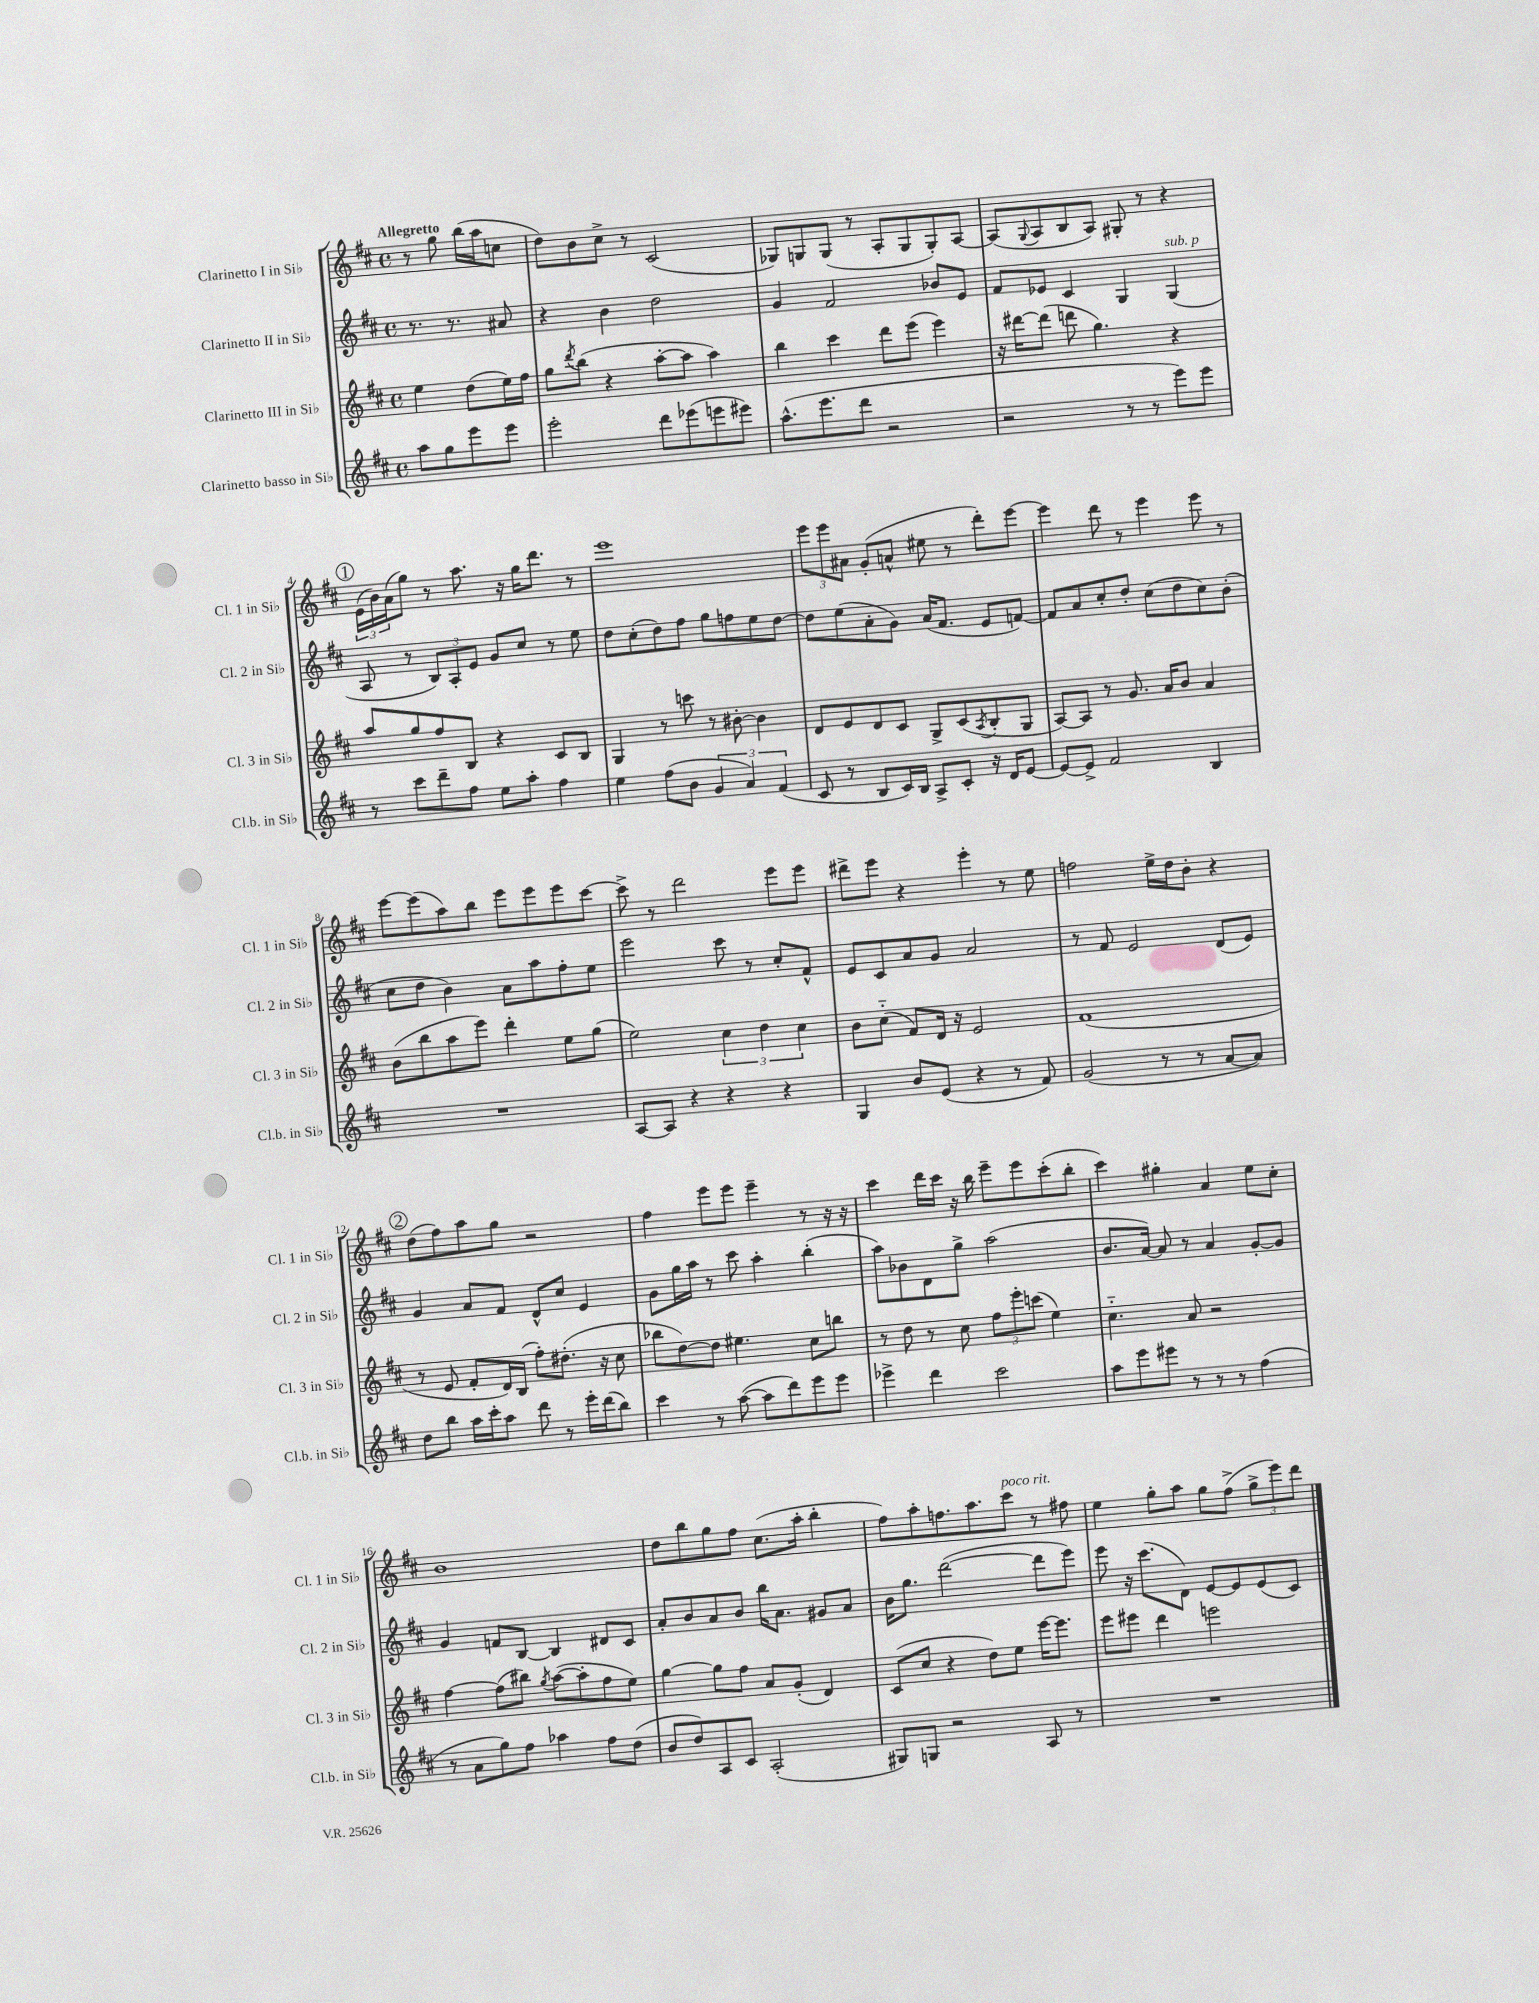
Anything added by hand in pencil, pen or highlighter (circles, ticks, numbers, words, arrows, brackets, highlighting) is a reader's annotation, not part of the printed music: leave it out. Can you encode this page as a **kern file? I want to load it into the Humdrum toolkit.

**kern	**kern	**kern	**kern
*staff4	*staff3	*staff2	*staff1
*clefG2	*clefG2	*clefG2	*clefG2
*k[f#c#]	*k[f#c#]	*k[f#c#]	*k[f#c#]
*M4/4	*M4/4	*M4/4	*M4/4
*met(c)	*met(c)	*met(c)	*met(c)
8aa\L	4ee\	8.r	8r
8gg\	.	.	8gg\
.	.	8.r	.
8eee\	(8dd\L	.	(16bb\LL
.	.	.	16aa\J
8eee\J	16ee\L)	8a#/	8cc\J
.	16ff#\JJ	.	.
=	=	=	=
2eee'\	8gg\L	4r	8dd\L)
.	8qddd/	.	.
.	(8bb\J	.	8b\
.	4r	4b\	8cc#^\J
.	.	.	8r
8ddd\L	[8aa'\L	2dd\	(2c#/
(8eee-\	8aa\]J	.	.
8eee\	4aa\)	.	.
8eee#\J)	.	.	.
=	=	=	=
(8.aa^^\L	4bb\	4g/	8G-/L)
.	.	.	8G/
8.eee\	.	.	.
.	4ccc#\	2f#/	(8G/J
8ddd\J	.	.	8r
2r	8ddd\L	.	8A'/L
.	(8eee\J	.	8G/
.	4eee\)	8b-/L	8G'/)
.	.	8e/J	[8A/J
=	=	=	=
2r	16r	8f#/L	(8A/]L
.	[16ddd#\LK	.	.
.	.	.	8qqG/
.	(8ddd#\]J	8e-/J	8A/
.	8ddd\	4c#/	8B/
.	4.gg\)	.	8A/J)
8r	.	4G/	8G#'/
8r	.	.	8r
8eee\L)	4r	(4G/	4r
8eee\J	.	.	.
=	=	=	=
8r	8aa/L	8A/	(24e\LL
.	.	.	24b\)
.	.	.	(24a\J
8ccc#\L	8gg/	8r	8gg\J)
8ddd~\	8ff#/	12B/L)	8r
.	.	12A'/	.
8ff#\J	8B/J	.	8.aa\
.	.	12e/J	.
8ee\L	4r	8g/L	.
.	.	.	16r
8aa'\J	.	8cc#/J	16gg\LK
.	.	.	8.ddd\J
4ff#\	8c#/L	8r	.
.	8B/J	8ee\	8r
=	=	=	=
4ee\	4G/	8dd\L	1eee
.	.	(8cc#'\	.
(8ff#\L	8r	8dd\)	.
8b\J	8ccc\	8ff#\J	.
6g/	8r	8gg\L	.
.	[8b#'\	8ff\	.
6a/)	.	.	.
.	4b#\]	8ee\	.
(6f#/	.	.	.
.	.	[8dd\J	.
=	=	=	=
8c#/	8d/L	8dd\]L	12eee\L
.	.	.	12eee\
8r	8e/	(8ee\	.
.	.	.	12a#\J
8B/L	8d/	8a'\	(8g'/L
16c#/L)	8c#/J	8g\J)	8a^^/J
16B/JJ	.	.	.
8A^/L	8G^/L	(16a/LK	8ee#\
.	.	8.f#/J	.
8c#'/J	(8c#/	.	8r
.	8qA/	.	.
16r	8B'/	8e/L	8ddd'\L)
16d/LK	.	.	.
[8e/J	8G/J	[8f/J)	[8eee\J
=	=	=	=
8e/_L	[8A/L)	8f/]L	4eee\]
8e^/]J	8A/]J	8a/	.
2f#/	8r	8cc#'/	8ddd\
.	8.g/	8dd'/J	8r
.	.	(8cc#\L	4eee\
.	16a/LK	.	.
.	8b/J	8dd\	.
4B/	4a/	8cc#\)	8eee\
.	.	(8b'\J	8r
=	=	=	=
1r	(8b\L	8cc#\L	[8eee\L
.	8bb\	8dd\J	(8eee\]
.	8aa\	4b\)	8aa\)
.	8eee\J)	.	8bb\J
.	4ddd'\	8a\L	8eee\L
.	.	8aa\	8eee\
.	8ee\L	8ff#'\	8eee\
.	(8gg\J	8ee\J	[8ccc#\J
=	=	=	=
[8A/L	2ee\)	2eee\	8ccc#^\]
8A/]J	.	.	8r
4r	.	.	2ddd\
4r	6cc#\	8ccc#\	.
.	.	8r	.
.	6dd\	.	.
4r	.	8cc#'/L	8eee\L
.	6cc#\	.	.
.	.	8f#^^/J	8eee\J
=	=	=	=
4G/	8b\L	8e/L	8ddd#^\L
.	(8cc#'~\J	8c#/	8eee\J
8b/L	8f#/L)	8a/	4r
(8e/J	16d/Jk	8g/J	.
.	16r	.	.
4r	2e/	2a/	4eee'\
8r	.	.	8r
8f#/)	.	.	8ee\
=	=	=	=
(2g/	(1f#	8r	2ff\
.	.	8f#/	.
.	.	2e/	.
8r	.	.	16ee^\LL
.	.	.	16dd\J
8r	.	.	8b'\J
[8a/L	.	(8d/L	4r
8a/]J)	.	8e/J)	.
=	=	=	=
8dd\L	8r	4g/	(8dd\L
8bb\J	8e/	.	8ff#\)
16aa\LL	8f#'/L	8a/L	8aa\
16ccc#'\J	.	.	.
8aa\J	16d/L)	8f#/J	8gg\J
.	(16B/JJ	.	.
8ddd\	8ff#'\L)	8d^^/L	2r
8r	(8.dd#'\J	8cc#/J	.
16eee'\LL	.	4e/	.
(16ddd\J	16r	.	.
8bb\J)	8cc#\	.	.
=	=	=	=
4ccc#\	8bb-\L	8g\L	4ff#\
.	[8dd\)	16gg\L	.
.	.	16aa\JJ	.
8r	8dd\]J	8r	8eee\L
([8aa\	4.ee#\	8ccc#\	8eee\J
8aa\]L	.	4aa'\	4eee~\
8ddd\)	.	.	.
8eee\	8cc#\L	(4bb'\	8r
8eee\J	8bb\J	.	16r
.	.	.	16r
=	=	=	=
4eee-^\	8r	8aa\L)	4ccc#\
.	8dd\	8b-\	.
4ddd\	8r	8d\	16ddd\LL
.	.	.	16ccc#\JJ
.	8cc#\	8gg^\J	16r
.	.	.	16bb\
2ccc#\	12ff#\L	(2aa\	8eee~\L
.	12eee'\	.	.
.	.	.	8eee\
.	(12ccc\J	.	.
.	4ee\)	.	(8ccc#'\
.	.	.	8bb'\J
=	=	=	=
8aa\L	4.cc#'~\	8.b/L	4ccc#\)
8eee\	.	.	.
.	.	[16a/Jk)	.
8eee#\J	.	8a/]	4gg#'\
8r	8a/	8r	.
8r	2r	4a/	4a/
8r	.	.	.
(4ff#\	.	[8g'/L	8ee\L
.	.	8g/]J	8cc#'\J
=	=	=	=
8r	[4ff#\	4g/	1b
8a\L	.	.	.
8gg\)	(8ff#\]L	8f/L	.
8ff#\J	8bb#\J)	[8B/J	.
.	8qgg/	.	.
4aa-\	([8aa\L	4B/]	.
.	8aa'\]	.	.
8ff#\L	8ff#\	8d#/L	.
(8dd\J	8ee\J)	8c#/J	.
=	=	=	=
8b/L	[4gg\	8a'/L	8dd\L
8dd/)	.	8b/	8bb\
8A/	8gg\]L	8a/	8gg\
8c#/J	8ff#\J	8b/J	8ff#\J
(2A'/	8a/L	16bb\LK	(8.cc#\L
.	.	8.a\J	.
.	(8g'/J	.	.
.	.	.	16aa'\Jk
.	4d/)	8g#/L	4bb'\
.	.	8a/J	.
=	=	=	=
8G#/L)	(8c#/L	16b\LK	8ff#\L)
.	.	8.gg\J	.
8G/J	8cc#/J	.	8aa'\
2r	4r	([2ddd\	8.ff\
.	.	.	8.aa\
.	8dd\L)	.	.
.	8ee\J	.	8ccc#\J
8A/	[16eee\LK	8ddd\]L	8r
.	8.eee\]J	.	.
8r	.	8eee\J)	8ff#\
=	=	=	=
1r	8eee\L	8eee\	4ee\
.	8eee#\J	16r	.
.	.	(8.ccc#\L	.
.	4ddd\	.	8gg'\L
.	.	8d\J)	8aa\J
.	2eee\	[8e/L	8gg\L
.	.	8e/]	(8ff#^\J
.	.	(8e/	12gg^\L
.	.	.	12eee\)
.	.	8c#/J)	.
.	.	.	12ddd\J
==	==	==	==
*-	*-	*-	*-
